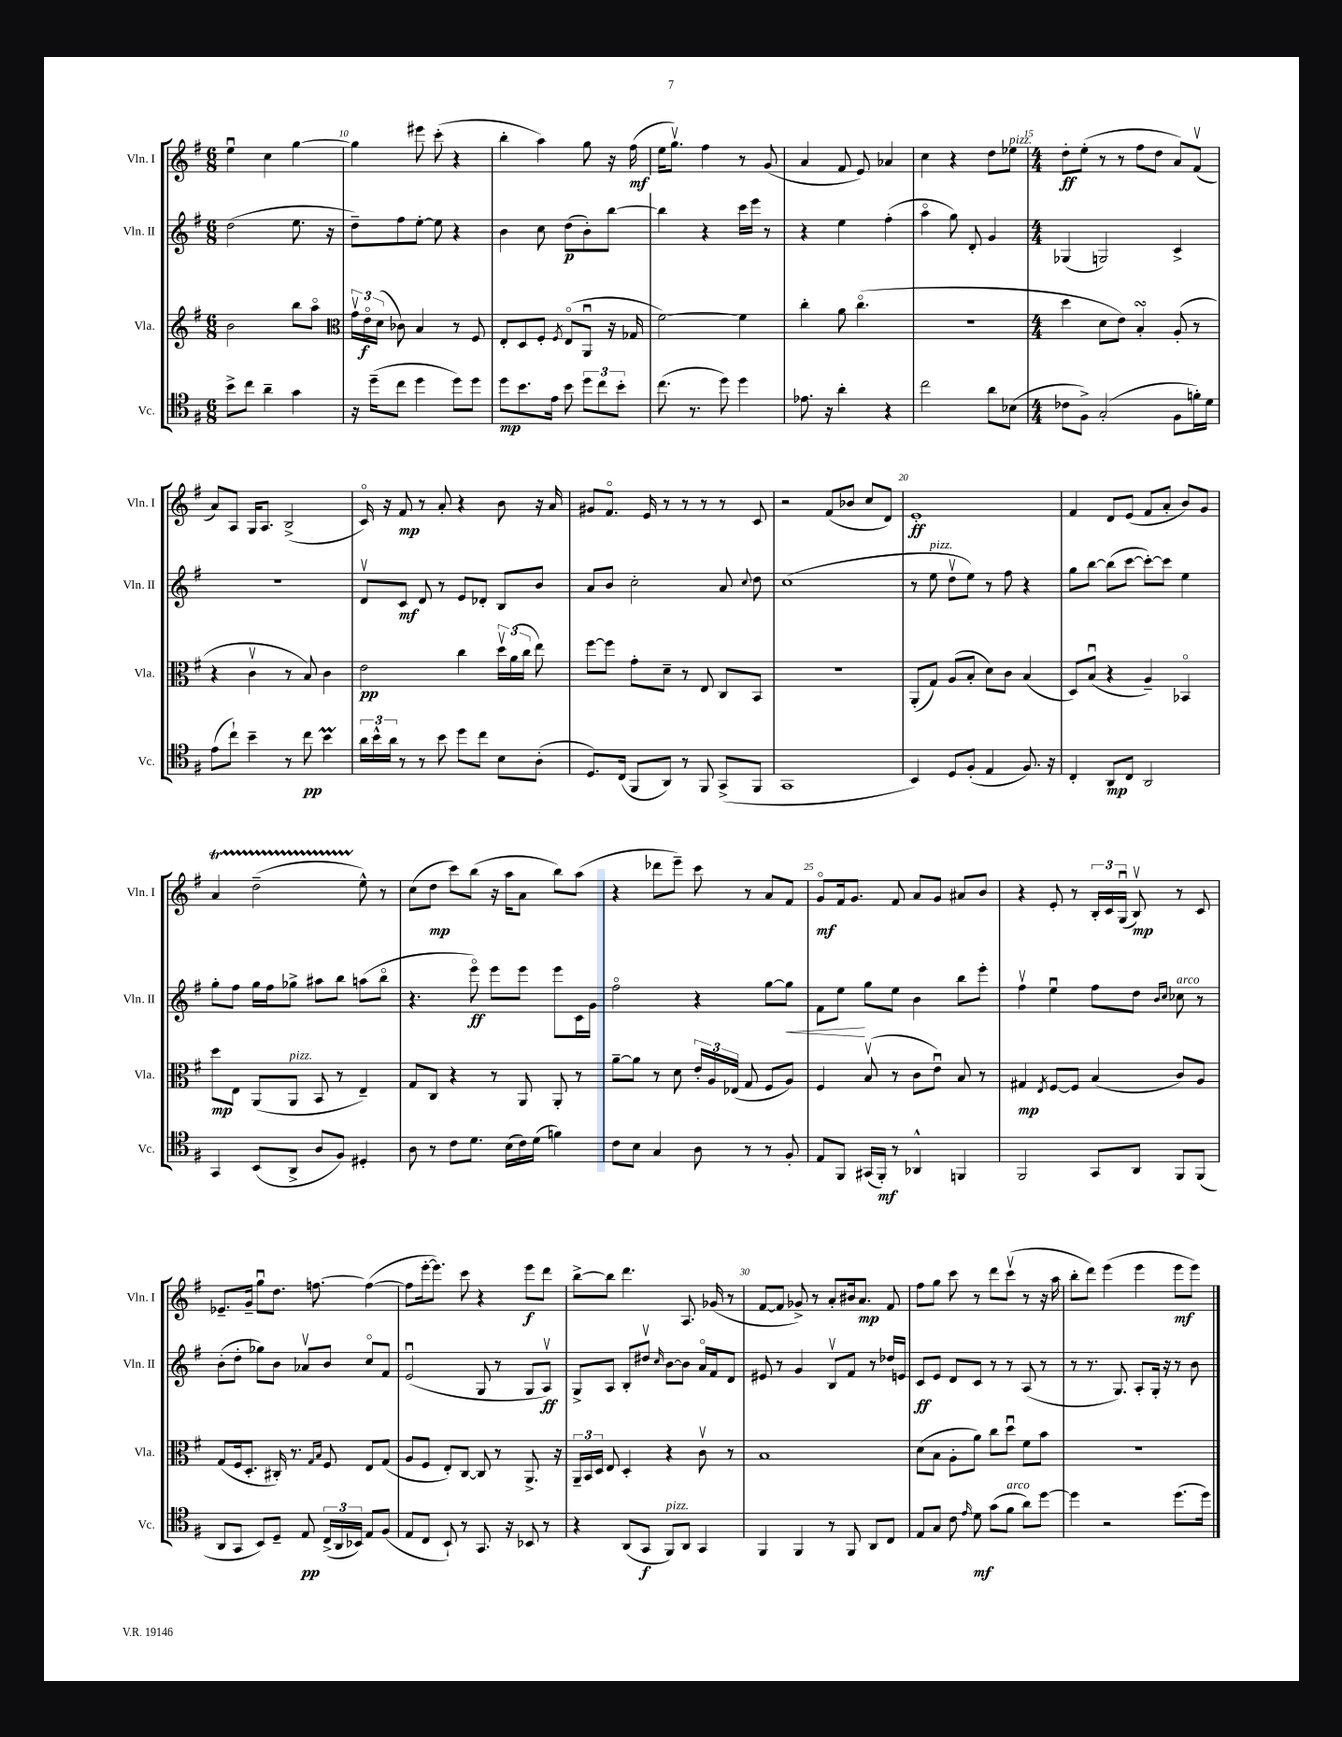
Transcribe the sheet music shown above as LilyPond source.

<<
\new StaffGroup <<
\new Staff = "s0" \with { instrumentName = "Vln. I" shortInstrumentName = "Vln. I" } {
    \clef treble \key g \major \numericTimeSignature \time 6/8
    \autoBeamOff e''4\downbow c''4 g''4~ |
    g''4 eis'''8 c'''8-.( r4 |
    b''4-. a''4) g''8 r16 fis''16\mf( |
    e''16[ g''8.]\upbow) fis''4 r8 g'8( |
    a'4 fis'8 e'8) aes'4 |
    c''4 r4 d''8[ ees''8]^\markup { \italic "pizz." } |
    \numericTimeSignature \time 4/4 d''8[-.\ff e''8]-.( r8 r8 fis''8[ d''8] a'8[) fis'8]\upbow( |
    a'8[) a8] g16[ a8.] b2->( |
    c'16\flageolet) r16 fis'8\mp r8 a'8-. r4 b'8 r16 a'16 |
    gis'8[ fis'8.]\flageolet e'16 r8 r8 r8 r8 c'8 |
    r2 fis'8[( bes'8] c''8[ d'8]) |
    e'1-.\ff |
    fis'4 d'8[ e'8]( fis'8[ a'8]-. b'8[) g'8] |
    a'4\startTrillSpan d''2--( e''8-^\stopTrillSpan) r8 |
    c''8[( d''8]\mp c'''8[) b''8]( r16 a''16[ a'8] b''8[) a''8]( |
    r4 des'''8[ e'''8]--) c'''8 r8 a'8[ fis'8] |
    g'8[\flageolet\mf fis'16 g'8.] fis'8 a'8[ g'8] ais'8[ b'8] |
    r4 e'8-. r8 \tuplet 3/2 { b16[-. c'16 g16]\downbow( } b8\upbow\mp) r8 c'8 |
    ees'8.[-- g'16]-- g''8[\downbow d''8.] f''8.~ f''4~( |
    f''8[ e'''16~-. e'''8.]) c'''8 r4 e'''8[\f d'''8] |
    b''8[~-> b''8] d'''4. a8. ges'16( r8 |
    fis'8[~ fis'8] ges'8->) r8 a'8[-. bis'16 a'8.]\mp fis'8 |
    fis''8[ g''8] c'''8 r8 d'''8[ c'''8]\upbow( r8 r16 a''16 |
    b''8[-. d'''8]) e'''4( e'''4 e'''8[\mf e'''8]) \bar "|." |
}
\new Staff = "s1" \with { instrumentName = "Vln. II" shortInstrumentName = "Vln. II" } {
    \clef treble \key g \major \numericTimeSignature \time 6/8
    \autoBeamOff d''2( e''8. r16 |
    d''8[--) fis''8 e''8]~-. e''8 r4 |
    b'4 c''8 d''8[\p( b'8-.) b''8]~ |
    b''4 r4 c'''16[ e'''16] r8 |
    r4 e''4 fis''4-.( |
    a''4\flageolet g''8) d'8-. g'4 |
    \numericTimeSignature \time 4/4 ges4( g2) c'4-> |
    R1 |
    d'8[\upbow c'8]\mf d'8 r8 e'8[ des'8]-. b8[ b'8] |
    a'8[ b'8] c''2-. a'8 \appoggiatura { c''8 } d''8 |
    c''1( |
    r8 e''8^\markup { \italic "pizz." } d''8[\upbow e''8]) r8 fis''8 r4 |
    g''8[ b''8]~ b''8[( c'''8]~ c'''8[~-.) c'''8] e''4 |
    g''8[-. fis''8] g''16[ fis''16 ges''8]-> ais''8[ b''8] a''8[( b''8]\flageolet |
    r4. e'''8\flageolet\ff) e'''8[ e'''8] e'''8[ c'16 g'16] |
    fis''2\flageolet r4 g''8[~ g''8]\< |
    fis'8[ e''8]\! g''8[ e''8] b'4 b''8[ e'''8]-. |
    fis''4\upbow e''4\downbow fis''8[ d''8] \grace { b'16[ c''16] } ces''8^\markup { \italic "arco" } r8 |
    b'8[-.( d''8]-. ges''8[) b'8] aes'8[\upbow b'8] c''8[\flageolet fis'8] |
    e'2\downbow( g8 r8 g8[ a8]\upbow\ff) |
    g8[-> a8] b8[-. dis''8]\upbow \grace { c''16 } b'8[~ b'8] a'16[\flageolet fis'16 d'8] |
    eis'8 r8 g'4 b8[\upbow fis'8] r8 des''16[ e'16] |
    c'8[\ff e'8] d'8[ c'8] r8 r8 a8( r8 |
    r8 r8. g8.) a8[-. g16]-. r16 r8 b'8 \bar "|." |
}
\new Staff = "s2" \with { instrumentName = "Vla." shortInstrumentName = "Vla." } {
    \clef treble \key g \major \numericTimeSignature \time 6/8
    \autoBeamOff b'2 b''8[ a''8]\flageolet |
    \clef alto \tuplet 3/2 { g'16[\upbow e'16\flageolet\f d'16]( } ces'8) b4 r8 fis8 |
    e8[-. d8 fis8]-. \acciaccatura { fis8 } e8[\flageolet( a,8]\downbow r16 ges16 |
    fis'2~) fis'4 |
    c''4-. a'8 c''4.\flageolet( |
    R2. |
    \numericTimeSignature \time 4/4 d''4 d'8[ e'8]) b4-.\turn a8-.( r8 |
    r4 c'4\upbow r8 b8) c'4 |
    e'2\pp c''4 \tuplet 3/2 { d''16[\upbow a'16( c''16] } e''8) |
    fis''8[~ fis''8] g'8[-. d'8]-- r8 e8 c8[ b,8] |
    r1 |
    a,8[-.( g8]) a8[( b8]-. d'8[) c'8] b4( |
    d8[) b8]\downbow( r4 a4--) bes,4\flageolet |
    d''8[\mp e8] a,8[( a,8]^\markup { \italic "pizz." } b,8 r8 e4--) |
    g8[ c8] r4 r8 a,8 a,8-. r8 |
    a'8[~-- a'8] r8 d'8 \tuplet 3/2 { e'16[-. a16 ees16]( } g8 fis8[ a8]) |
    fis4 b8\upbow( r8 c'8[ e'8]\downbow) b8 r8 |
    gis4\mp \acciaccatura { e8 } fis8[~ fis8] b4( c'8[) a8] |
    g8[( fis16 d8.]-. cis16-.) r8. \grace { g16[ b16] } fis8 e8[ g8]( |
    a8[ fis8] e8[-.) c8]~ c8 r8 a,8.-> r16 |
    \tuplet 3/2 { a,16[-- b,16 d16] } e8 d4-. r4 c'8\upbow r8 |
    b1 |
    d'8[( b8] a8[-. a'8]) c''8[ d''8]\downbow fis'8[ b'8] |
    R1 \bar "|." |
}
\new Staff = "s3" \with { instrumentName = "Vc." shortInstrumentName = "Vc." } {
    \clef tenor \key g \major \numericTimeSignature \time 6/8
    \autoBeamOff b'8[-> c''8] a'4-- g'4 |
    r16 d''16[--( c''8] d''4 d''8[) d''8] |
    d''8[\mp b'8. e'16] b'8 \tuplet 3/2 { d''8[ c''8 b'8]-. } |
    c''8.( r8. d''8) d''4 |
    ees'8. r16 a'4-. r4 |
    c''2 a'8[ bes8]( |
    \numericTimeSignature \time 4/4 ces'8[ fis8]->) g2-.( fis8[ f'16-.) d'16] |
    e'8[( c''8]-!) b'4-- r8 c''8\pp b'4\prall |
    \tuplet 3/2 { a'16[ b'16-^ a'16] } r8 r8 b'8 d''8[ c''8] b8[ a8]-.( |
    d8.[) c16]( fis,8[ a,8]) r8 fis,8 g,8[->( fis,8] |
    g,1 |
    b,4) d8[ fis8]-.( e4 fis8.) r16 |
    c4-. a,8[\mp c8] a,2 |
    g,4 b,8[( a,8]-> a8[ fis8]) dis4-. |
    a8 r8 c'8[ d'8.] b16[( c'16) d'16]( f'4) |
    c'8[ b8] g4 a8 r8 r8 fis8-. |
    e8[ fis,8] gis,16[( fis,16]-.\mf) r8 aes,4-^ f,4 |
    fis,2 g,8[ a,8] fis,8[ fis,8]( |
    a,8[ g,8] b,8[) d8]-- e8\pp \tuplet 3/2 { c16[->( a,16 bes,16]) } e8[ fis8]( |
    e8[ c8] b,8-!) r8 g,8. r16 bes,8 r8 |
    r4 a,8[( g,8]\f fis,8[^\markup { \italic "pizz." }) a,8] g,4 |
    fis,4 fis,4 r8 fis,8 a,8[ c8] |
    e8[ g8] c'8 \grace { e'16 } d'8\mf g'8[( fis'8]^\markup { \italic "arco" } a'8[) d''8]~ |
    d''4 r2 d''8.[( d''16]) \bar "|." |
}
>>
>>
\layout { \context { \Score currentBarNumber = #9 \override BarNumber.break-visibility = ##(#f #t #t) barNumberVisibility = #(every-nth-bar-number-visible 5) } }
